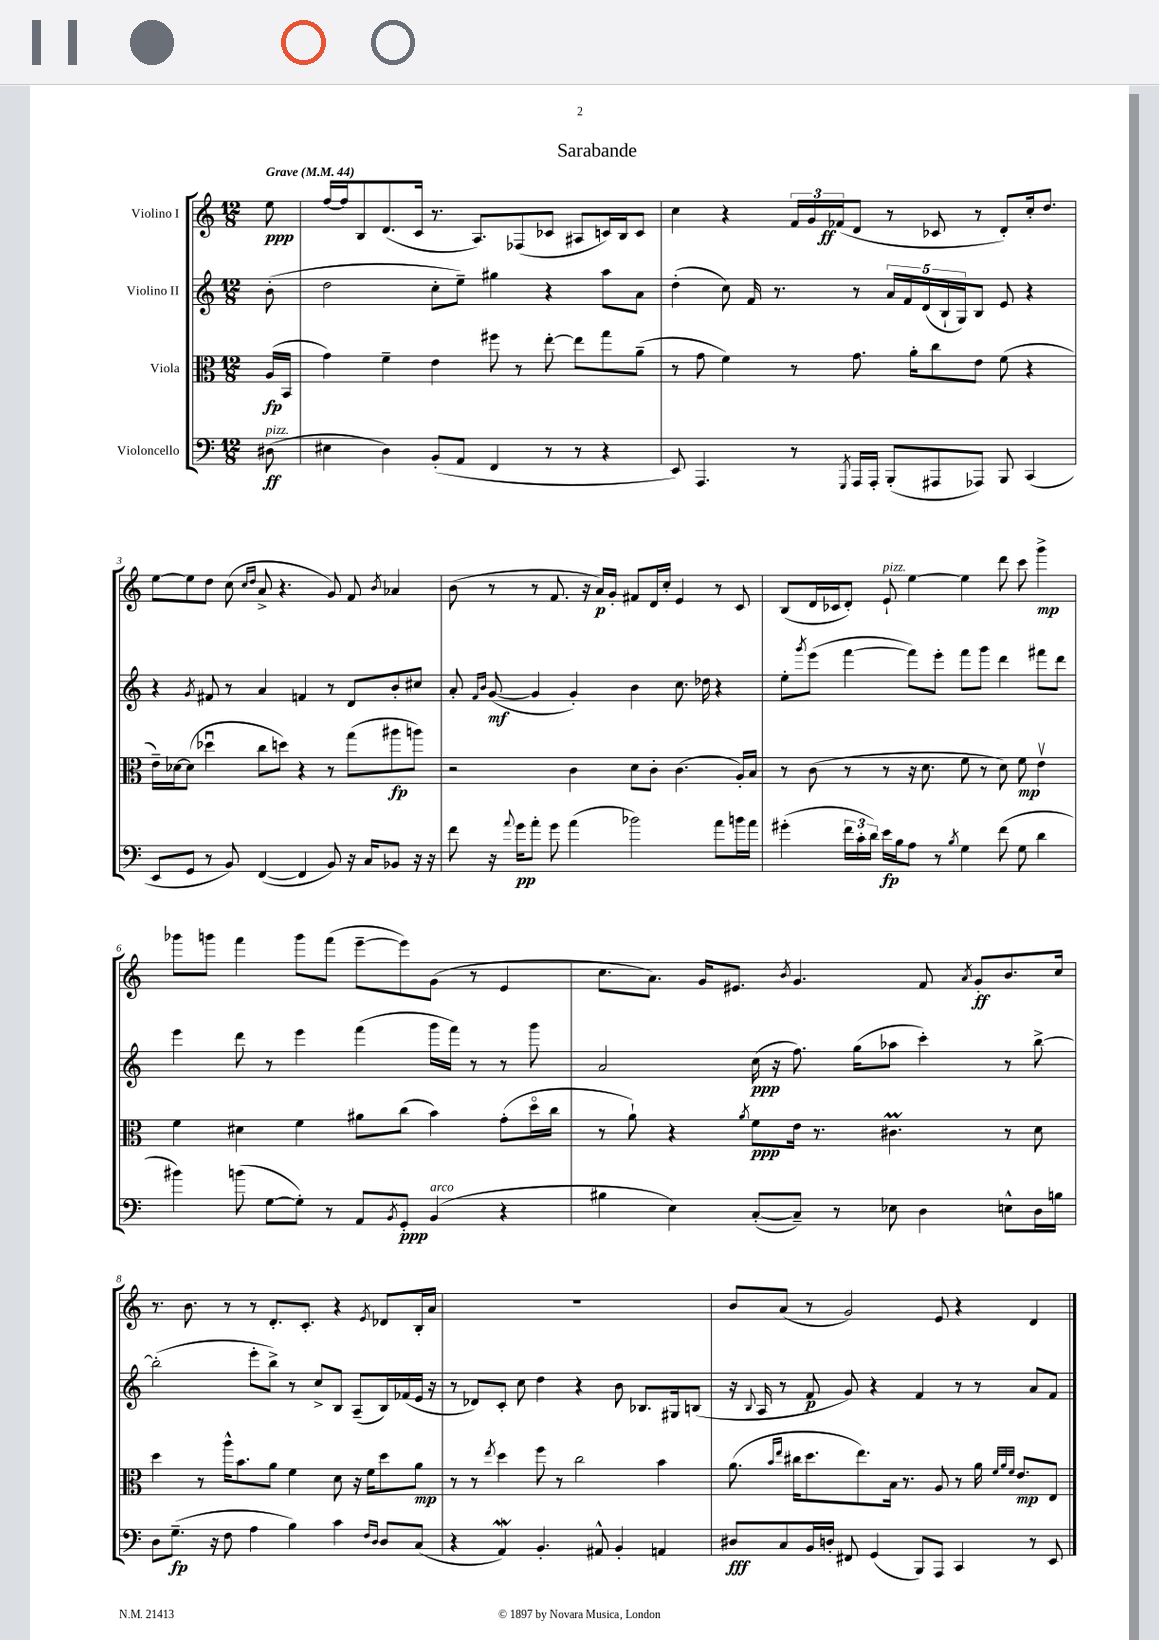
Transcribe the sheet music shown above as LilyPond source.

\header { title = "Sarabande" }
<<
\new StaffGroup <<
\new Staff = "s0" \with { instrumentName = "Violino I" } {
    \clef treble \key c \major \numericTimeSignature \time 12/8 \partial 8 \tempo "Grave" 4 = 44
    e''8\ppp |
    f''16~ f''16 b8 d'8.( c'16 r8. a8.) fes8( ces'8 ais8 c'16) b16 c'8 |
    c''4 r4 \tuplet 3/2 { f'16 g'16 fes'16\ff( } d'8 r8 ces'8 r8 d'8-.) c''16-. d''8. |
    e''8~ e''8 d''8 c''8( \grace { c''16 d''16 } a'8-> r4. g'8) f'8 \acciaccatura { b'8 } aes'4 |
    b'8( r8 r8 f'8. r16 a'16\p) g'16-. fis'8 d'16 c''16-. e'4 r8 c'8 |
    b8( d'16 ces'16 d'8-.) e'8-!^\markup { \italic "pizz." } e''4~ e''4 d'''8 c'''8 g'''4->\mp |
    ges'''8 g'''8 f'''4 g'''8 f'''8( e'''8~-- e'''8) g'8( r8 e'4 |
    c''8. a'8.) g'16 eis'8. \acciaccatura { b'8 } g'4. f'8 \acciaccatura { a'8 } g'8-.\ff b'8. c''16 |
    r8. b'8. r8 r8 d'8.-. c'8.-. r4 \acciaccatura { e'8 } des'8 b16-. a'16 |
    R1. |
    b'8 a'8( r8 g'2) e'8 r4 d'4 \bar "|." |
}
\new Staff = "s1" \with { instrumentName = "Violino II" } {
    \clef treble \key c \major \numericTimeSignature \time 12/8 \partial 8
    b'8-.( |
    d''2 c''8-. e''8--) gis''4 r4 a''8 a'8 |
    d''4-.( c''8) f'16 r8. r8 \tuplet 5/4 { a'16 f'16 d'16( b16-! g16) } b8 e'8 r4 |
    r4 \acciaccatura { g'8 } fis'8 r8 a'4 f'4 r8 d'8 b'8-. cis''8 |
    a'8-. \grace { f'16 b'16 } g'8~\mf( g'4 g'4-.) b'4 c''8. des''16 r4 |
    e''8-. \acciaccatura { g'''8 } e'''8( f'''4~ f'''8) e'''8-. f'''8 g'''8 d'''4 fis'''8 d'''8 |
    e'''4 d'''8 r8 e'''4 f'''4( g'''16 f'''16) r8 r8 g'''8 |
    a'2 c''16\ppp( r16 f''8.) g''16( aes''8 c'''4-.) r8 b''8~-> |
    b''2-.( e'''8-. b''8->) r8 c''8-> b8 a8--( b16) fes'16( e'16 r16 |
    r8 des'8) c'8-. c''8 d''4 r4 b'8 bes8. gis16 b8( |
    r16 \appoggiatura { b8 } a16 r8 f'8\p g'8) r4 f'4 r8 r8 a'8 f'8 \bar "|." |
}
\new Staff = "s2" \with { instrumentName = "Viola" } {
    \clef alto \key c \major \numericTimeSignature \time 12/8 \partial 8
    a16\fp( b,16 |
    g'4) f'4-- e'4 fis''8 r8 e''8~-. e''8 g''8 a'8--( |
    r8 g'8 f'4) r8 g'8. a'16-. c''8 e'8 f'8( r4 |
    e'16--) des'16~ des'8( des''4\downbow c''8 d''8) r4 r8 g''8( ais''8\fp a''8) |
    r2 c'4 d'8 c'8-. c'4.( a16-.) b16 |
    r8 c'8( r8 r8 r16 d'8. f'8 r8 d'8) f'8\mp e'4\upbow |
    f'4 dis'4 f'4 ais'8 c''8( b'4) g'8-.( d''16\flageolet c''16 |
    r8 a'8-!) r4 \acciaccatura { a'8 } f'8\ppp e'16 r8. cis'4.\prall r8 d'8 |
    d''4 r8 a''16-^ b'8. a'8 f'4 d'8 r16 f'16 d''8 a'8\mp |
    r8 r8 \acciaccatura { e''8 } d''4 f''8 r8 c''2 b'4 |
    a'8.( \grace { b'16 e''16 } cis''16 d''8. e''8.) b16 r8. a8 r8 a'16 \grace { f'32 a'32 f'32 } e'8.\mp e8 \bar "|." |
}
\new Staff = "s3" \with { instrumentName = "Violoncello" } {
    \clef bass \key c \major \numericTimeSignature \time 12/8 \partial 8
    dis8\ff^\markup { \italic "pizz." }( |
    eis4 d4) b,8-.( a,8 f,4 r8 r8 r4 |
    e,8) a,,4. r8 \acciaccatura { g,,8 } a,,16 a,,16-. b,,8-.( ais,,8 aes,,8) b,,8 c,4( |
    e,8 g,8 r8 b,8) f,4~( f,4 b,8) r16 c16 bes,8 r16 r16 |
    f'8 r16 \appoggiatura { a'8 } g'16\pp a'8-. g'8 a'4( bes'2) a'8 b'16 a'16 |
    gis'4-.( \tuplet 3/2 { f'16 c'16-. d'16) } e'16\fp b16 a8 r8 \acciaccatura { b8 } g4 f'8( g8 d'4 |
    bis'4) b'8( g8~ g8-.) r8 a,8 \acciaccatura { b,8 } g,8-.\ppp b,4^\markup { \italic "arco" }( r4 |
    bis4 e4) c8~-.( c8--) r8 ees8 d4 e8-^ d16 b16 |
    d8 g8.--\fp( r16 f8 a4 b4) c'4 \grace { f16 d16 } d8 c8( |
    r4 a,4\mordent) b,4.-. ais,8-^ b,4-. a,4 |
    dis8\fff c8 b,16 d16-. fis,8 g,4( b,,8) a,,8 c,4 r8 e,8 \bar "|." |
}
>>
>>
